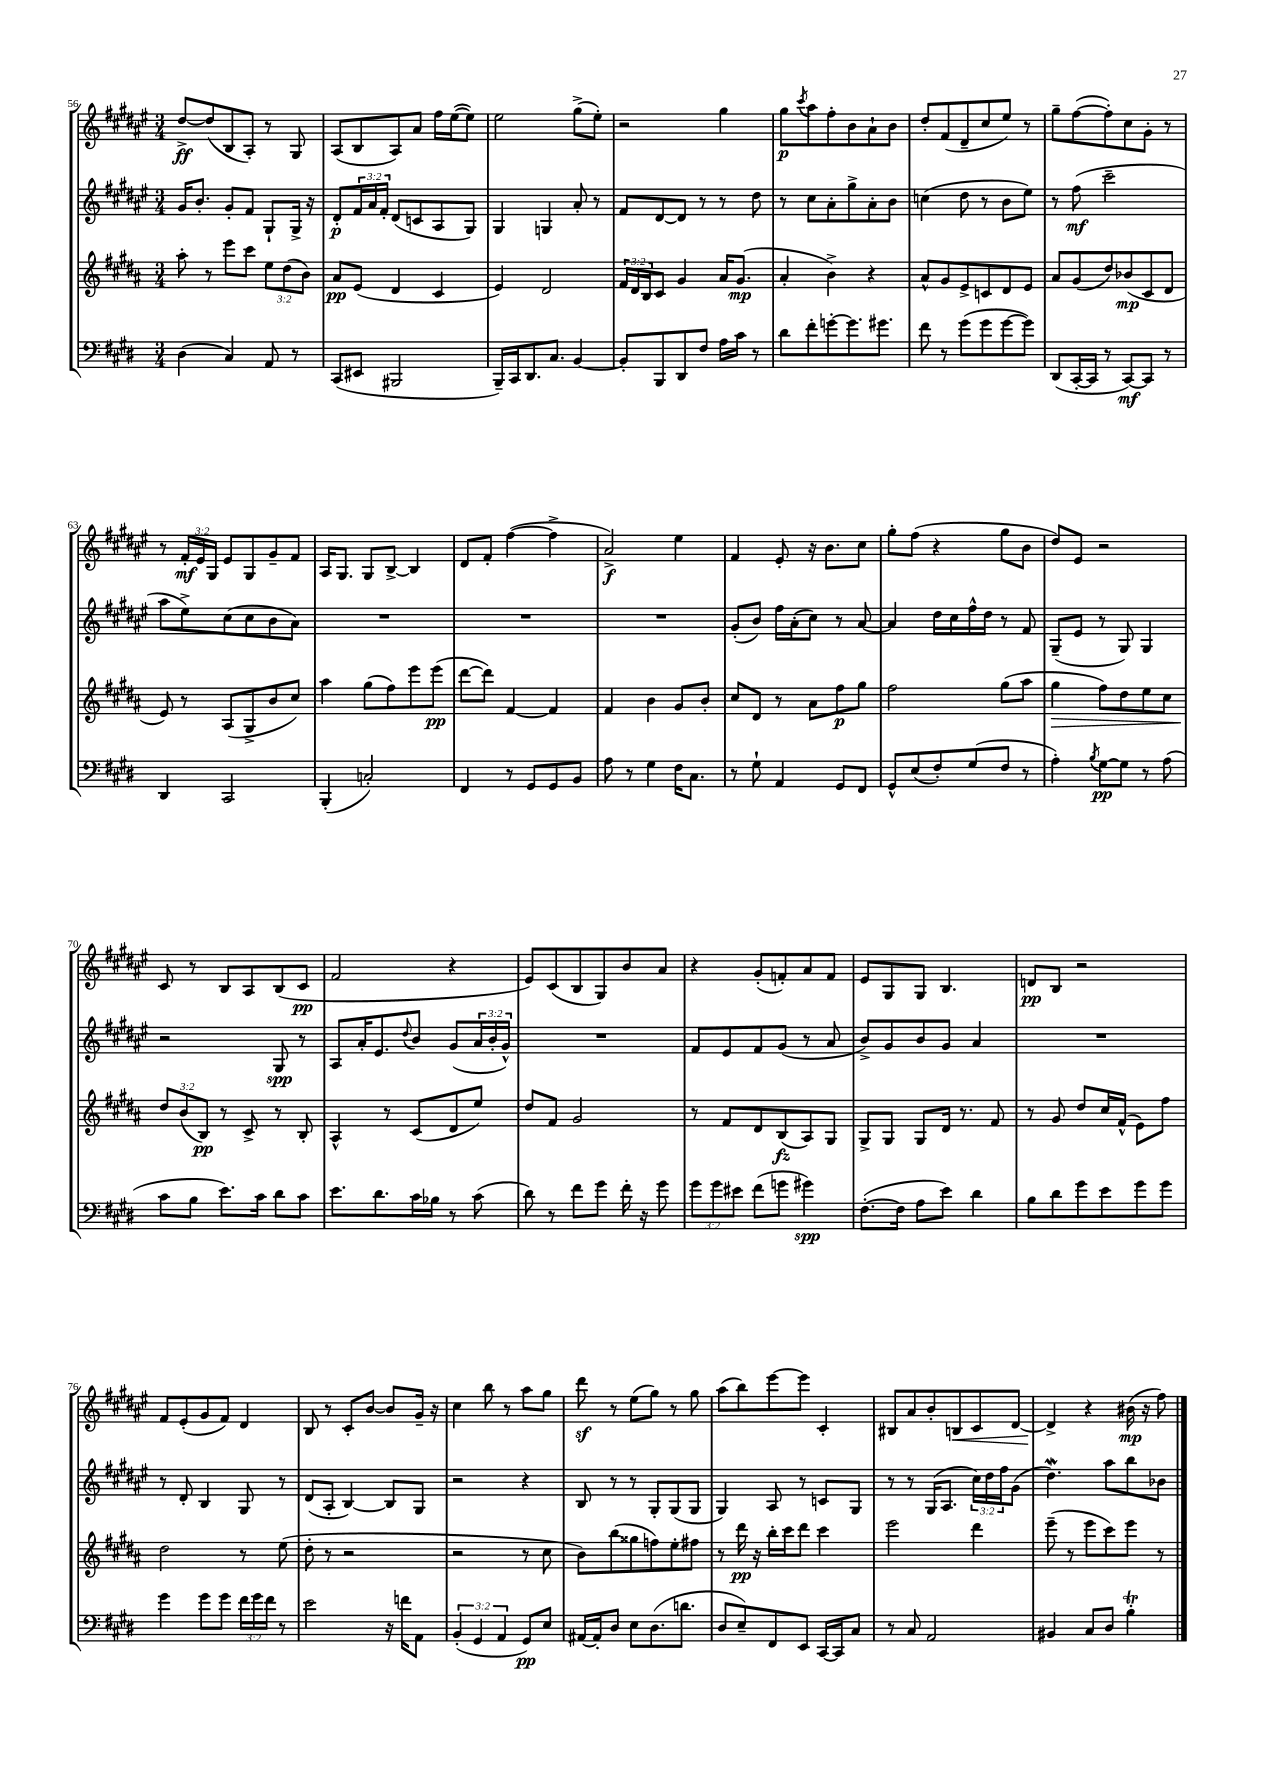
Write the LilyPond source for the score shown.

<<
\new StaffGroup <<
\new Staff = "s0" {
    \clef treble \key fis \major \numericTimeSignature \time 3/4 \override Staff.TupletNumber.text = #tuplet-number::calc-fraction-text
    dis''8~->\ff dis''8( b8 ais8-.) r8 gis8 |
    ais8( b8 ais8) ais'8 fis''16 eis''16~( eis''8) |
    eis''2 gis''8->( eis''8-.) |
    r2 gis''4 |
    gis''8\p \acciaccatura { cis'''8 } ais''8 fis''8-. b'8 ais'8-! b'8 |
    dis''8-. fis'8( dis'8-- cis''8 eis''8) r8 |
    gis''8-- fis''8~( fis''8-.) cis''8 gis'8-. r8 |
    r8 \tuplet 3/2 { fis'16-.\mf eis'16 gis16 } eis'8 gis8 gis'8-- fis'8 |
    ais16 gis8. gis8 b8~-> b4 |
    dis'8 fis'8-. fis''4~( fis''4-> |
    ais'2->\f) eis''4 |
    fis'4 eis'8-. r16 b'8. cis''8 |
    gis''8-. fis''8( r4 gis''8 b'8 |
    dis''8) eis'8 r2 |
    cis'8 r8 b8 ais8 b8( cis'8\pp |
    fis'2 r4 |
    eis'8) cis'8( b8 gis8) b'8 ais'8 |
    r4 gis'8-.( f'8-.) ais'8 f'8 |
    eis'8 gis8 gis8 b4. |
    d'8\pp b8 r2 |
    fis'8 eis'8-.( gis'8 fis'8) dis'4 |
    b8 r8 cis'8-. b'8~ b'8 gis'16-- r16 |
    cis''4 b''8 r8 ais''8 gis''8 |
    dis'''8\sf r8 eis''8( gis''8) r8 gis''8 |
    ais''8( b''8) eis'''8~ eis'''8 cis'4-. |
    bis8 ais'8 b'8-. b8\< cis'8 dis'8~ |
    dis'4->\! r4 bis'16\mp( r16 fis''8) \bar "|." |
}
\new Staff = "s1" {
    \clef treble \key fis \major \numericTimeSignature \time 3/4 \override Staff.TupletNumber.text = #tuplet-number::calc-fraction-text
    gis'16 b'8.-. gis'8-. fis'8 gis8-! gis16-> r16 |
    dis'8-.\p \tuplet 3/2 { fis'16 ais'16 fis'16-. } dis'8( c'8 ais8 gis8) |
    gis4 g4 ais'8-. r8 |
    fis'8 dis'8~ dis'8 r8 r8 dis''8 |
    r8 cis''8 ais'8-. gis''8-> ais'8-. b'8 |
    c''4( dis''8 r8 b'8 eis''8) |
    r8 fis''8\mf( cis'''2-- |
    ais''8 eis''8->) cis''8( cis''8 b'8 ais'8) |
    R2. |
    R2. |
    R2. |
    gis'8-.( b'8) fis''16 ais'16-.( cis''8) r8 ais'8~ |
    ais'4 dis''16 cis''16 fis''16-^ dis''16 r8 fis'8 |
    gis8--( eis'8 r8 gis8) gis4 |
    r2 gis8\spp r8 |
    ais8 ais'16-. eis'8. \appoggiatura { dis''8 } b'8 gis'8( \tuplet 3/2 { ais'16 b'16-. gis'16-^) } |
    R2. |
    fis'8 eis'8 fis'8 gis'8( r8 ais'8 |
    b'8->) gis'8 b'8 gis'8 ais'4 |
    R2. |
    r8 dis'8-. b4 gis8 r8 |
    dis'8( ais8-. b4~) b8 gis8 |
    r2 r4 |
    b8 r8 r8 gis8-. gis8( gis8 |
    gis4) ais8 r8 c'8 gis8 |
    r8 r8 gis16( ais8. \tuplet 3/2 { cis''16) dis''16 fis''16 } gis'8( |
    dis''4.\mordent) ais''8 b''8 bes'8 \bar "|." |
}
\new Staff = "s2" {
    \clef treble \key b \major \numericTimeSignature \time 3/4 \override Staff.TupletNumber.text = #tuplet-number::calc-fraction-text
    ais''8-. r8 e'''8 cis'''8 \tuplet 3/2 { e''8 dis''8( b'8) } |
    ais'8\pp e'8( dis'4 cis'4 |
    e'4) dis'2 |
    \tuplet 3/2 { fis'16 dis'16 b16 } cis'8 gis'4 ais'16 gis'8.\mp( |
    ais'4-. b'4->) r4 |
    ais'8-^ gis'8 e'8-> c'8 dis'8 e'8 |
    ais'8 gis'8( dis''8) bes'8\mp( cis'8 dis'8 |
    e'8) r8 ais8( gis8-> b'8 cis''8) |
    ais''4 gis''8( fis''8) e'''8 e'''8\pp( |
    dis'''8~ dis'''8) fis'4~ fis'4 |
    fis'4 b'4 gis'8 b'8-. |
    cis''8 dis'8 r8 ais'8 fis''8\p gis''8 |
    fis''2 gis''8( ais''8 |
    gis''4\> fis''8) dis''8 e''8 cis''8 |
    \tuplet 3/2 { dis''8\! b'8( b8\pp) } r8 cis'8-> r8 b8-. |
    ais4-^ r8 cis'8( dis'8 e''8) |
    dis''8 fis'8 gis'2 |
    r8 fis'8 dis'8 b8\fz( ais8) gis8 |
    gis8-> gis8 gis8 dis'16 r8. fis'8 |
    r8 gis'8 dis''8 cis''16 fis'16-^( e'8) fis''8 |
    dis''2 r8 e''8( |
    dis''8-. r8 r2 |
    r2 r8 cis''8 |
    b'8) b''8( gisis''8 f''8) e''8-. fis''8 |
    r8 dis'''16\pp r16 b''16-. cis'''16 dis'''8 cis'''4 |
    e'''2 dis'''4 |
    e'''8--( r8 e'''8 cis'''8) e'''8 r8 \bar "|." |
}
\new Staff = "s3" {
    \clef bass \key e \major \numericTimeSignature \time 3/4 \override Staff.TupletNumber.text = #tuplet-number::calc-fraction-text
    dis4( cis4) a,8 r8 |
    cis,8( eis,8 bis,,2 |
    b,,16--) cis,16 dis,8. cis8. b,4~ |
    b,8-. b,,8 dis,8 fis8 a16 cis'16 r8 |
    dis'8 fis'8-. g'8~-. g'8. gis'8. |
    fis'8 r8 gis'8( gis'8 gis'8~ gis'8) |
    dis,8( cis,16~-. cis,16 r8 cis,8~\mf) cis,8 r8 |
    dis,4 cis,2 |
    b,,4-.( c2-.) |
    fis,4 r8 gis,8 gis,8 b,8 |
    a8 r8 gis4 fis16 cis8. |
    r8 gis8-! a,4 gis,8 fis,8 |
    gis,8-^ e8( fis8-.) gis8( fis8 r8 |
    a4-.) \acciaccatura { b8 } gis8~\pp gis8 r8 a8( |
    cis'8 b8 e'8.) cis'16 dis'8 cis'8 |
    e'8. dis'8. cis'16 bes16 r8 cis'8( |
    dis'8) r8 fis'8 gis'8 fis'16-. r16 gis'8 |
    \tuplet 3/2 { gis'8 gis'8 eis'8 } fis'8( g'8 gis'4\spp) |
    fis8.~-.( fis16 a8 e'8) dis'4 |
    b8 dis'8 gis'8 e'8 gis'8 gis'8 |
    gis'4 gis'8 gis'8 \tuplet 3/2 { fis'16 gis'16 fis'16 } r8 |
    e'2 r16 f'16 a,8 |
    \tuplet 3/2 { b,4-.( gis,4 a,4 } gis,8\pp) e8 |
    ais,16~ ais,16-. dis8 e8 dis8.( d'8. |
    dis8 e8--) fis,8 e,8 cis,16~ cis,16 cis8 |
    r8 cis8 a,2 |
    bis,4 cis8 dis8 b4-.\trill \bar "|." |
}
>>
>>
\layout { \context { \Score currentBarNumber = #56 } }
